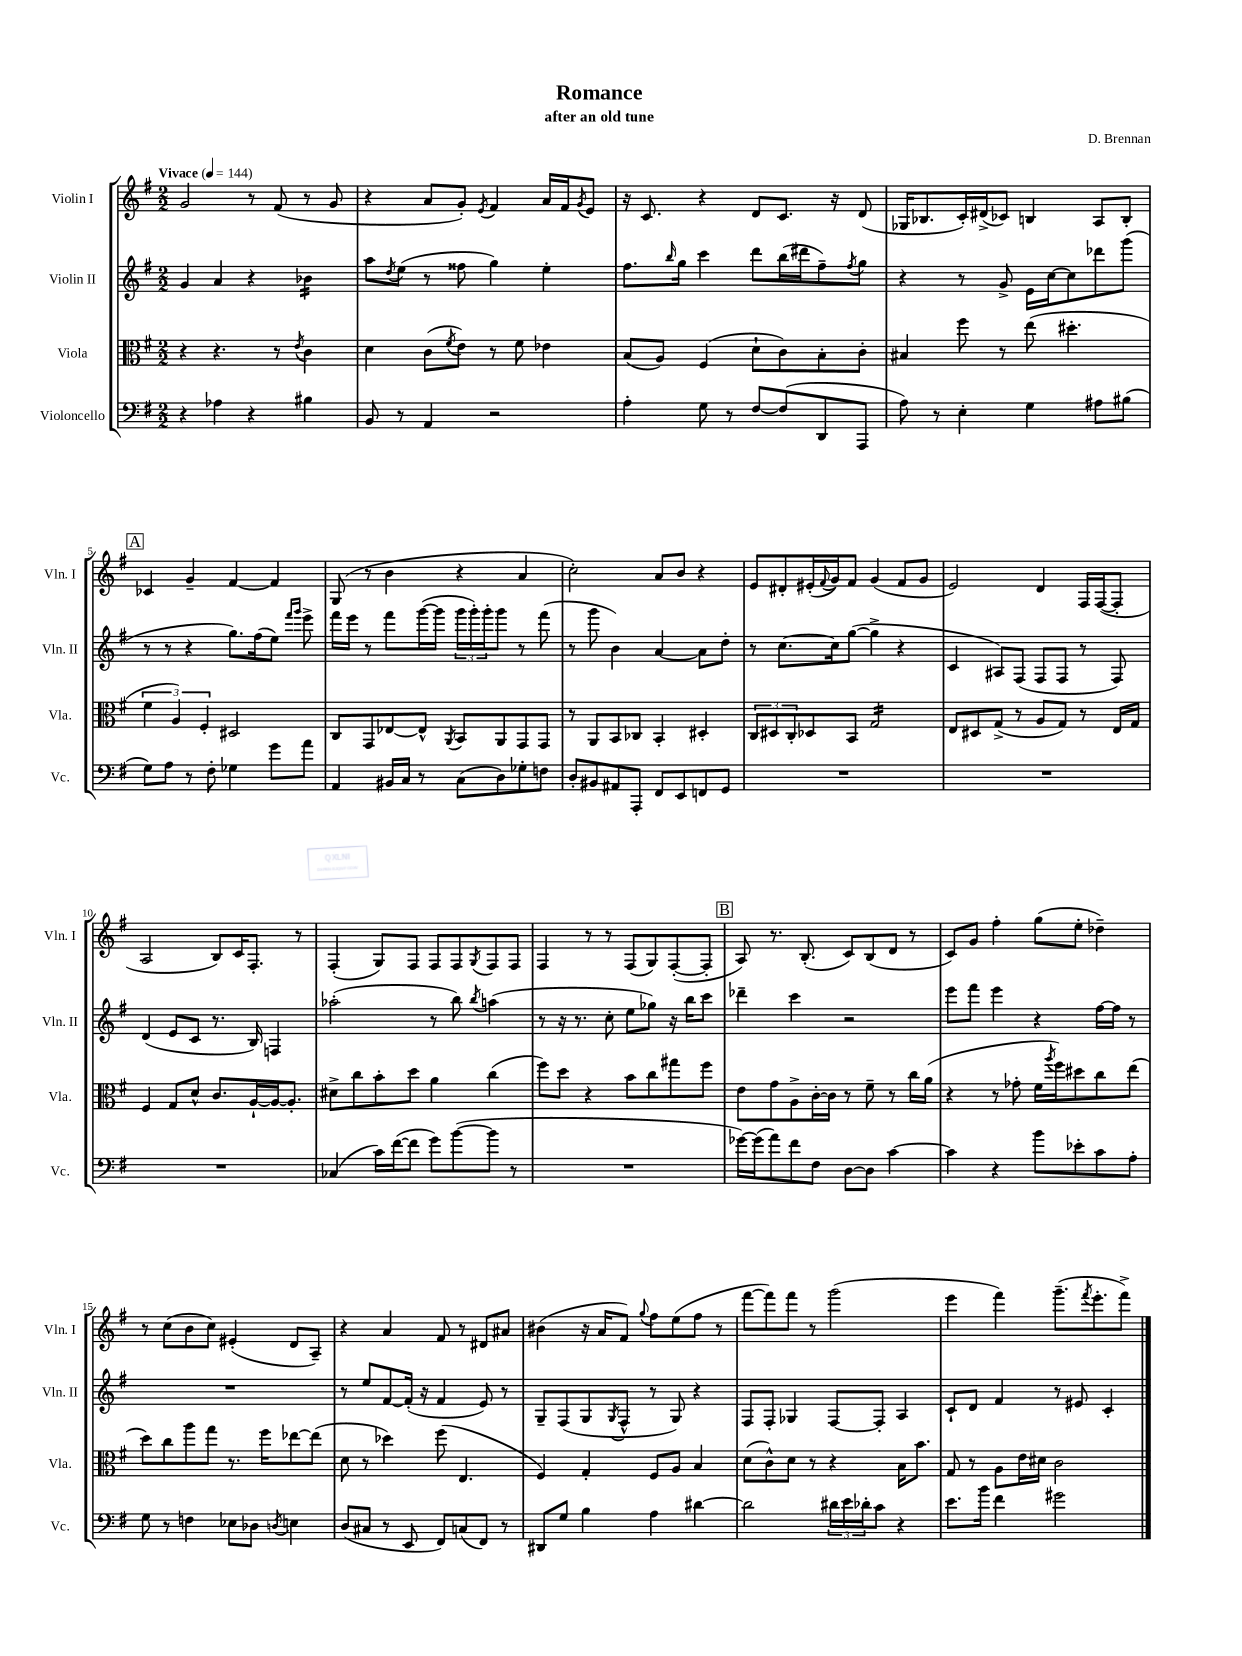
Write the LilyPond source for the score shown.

\header { title = "Romance" composer = "D. Brennan" subtitle = "after an old tune" }
<<
\new StaffGroup <<
\new Staff = "s0" \with { instrumentName = "Violin I" shortInstrumentName = "Vln. I" } {
    \clef treble \key g \major \numericTimeSignature \time 2/2 \tempo "Vivace" 4 = 144
    g'2 r8 fis'8( r8 g'8 |
    r4 a'8 g'8-.) \acciaccatura { e'8 } fis'4 a'16 fis'16 \acciaccatura { g'8 } e'8 |
    r16 c'8. r4 d'8 c'8. r16 d'8( |
    ges16 bes8. c'16-.) dis'16->( ces'8) b4 a8 b8-. |
    \mark \markup { \box "A" } ces'4 g'4-- fis'4~ fis'4 |
    g8( r8 b'4 r4 a'4 |
    c''2-.) a'8 b'8 r4 |
    e'8 dis'8-. eis'16-.( \appoggiatura { fis'8 } g'16) fis'8 g'4( fis'8 g'8 |
    e'2) d'4 fis16 fis16~( fis8-. |
    a2 b8) c'16 fis8.-. r8 |
    fis4-.( g8) fis8 fis8 fis8 \acciaccatura { g8 } fis8 fis8 |
    fis4 r8 r8 fis8( g8) fis8~-.( fis8-. |
    \mark \markup { \box "B" } a8) r8. b8.-.( c'8) b8( d'8 r8 |
    c'8) g'8 fis''4-. g''8( e''8-. des''4--) |
    r8 c''8( b'8 c''8) eis'4-.( d'8 a8--) |
    r4 a'4 fis'8 r8 dis'8 ais'8 |
    bis'4( r16 a'16 fis'8) \appoggiatura { g''8 } fis''8 e''8( fis''8 r8 |
    fis'''8~ fis'''8) fis'''8 r8 g'''2( |
    e'''4 fis'''4) g'''8.--( \acciaccatura { fis'''8 } e'''8.-. fis'''8->) \bar "|." |
}
\new Staff = "s1" \with { instrumentName = "Violin II" shortInstrumentName = "Vln. II" } {
    \clef treble \key g \major \numericTimeSignature \time 2/2
    g'4 a'4 r4 bes'4:16 |
    a''8 \acciaccatura { d''8 } e''8( r8 fisis''8 g''4) e''4-. |
    fis''8. \grace { b''16 } g''16 c'''4 d'''8 b''16( dis'''16 fis''8--) \acciaccatura { fis''8 } g''8 |
    r4 r8 g'8-> e'16 c''16~ c''8 des'''8 g'''8( |
    \mark \markup { \box "A" } r8 r8 r4 g''8.) fis''16( e''8) \grace { fis'''16 g'''16 } e'''8-> |
    fis'''16 e'''16 r8 fis'''8 g'''16~( g'''16 \tuplet 3/2 { g'''16 g'''16-.) g'''16-. } g'''8 r8 fis'''8( |
    r8 g'''8 b'4) a'4~ a'8 d''8-. |
    r8 c''8.~ c''16 g''8~( g''4-> r4 |
    c'4 ais8) fis8( fis8 fis8 r8 fis8) |
    d'4( e'8 c'8 r8. b16) f4 |
    aes''2-.( r8 b''8) \acciaccatura { b''8 } a''4( |
    r8 r16 r8. c''8-. e''8 ges''8) r16 b''16 c'''8 |
    \mark \markup { \box "B" } des'''4-- c'''4 r2 |
    e'''8 fis'''8 e'''4 r4 fis''16~ fis''16 r8 |
    R1 |
    r8 e''8 fis'8~ fis'16-.( r16 fis'4 e'8) r8 |
    g8-- fis8( g8 \acciaccatura { g8 } fis8-^ r8 g8) r4 |
    fis8 fis8-. ges4 fis8~ fis8-. a4 |
    c'8-! d'8 fis'4 r8 eis'8 c'4-. \bar "|." |
}
\new Staff = "s2" \with { instrumentName = "Viola" shortInstrumentName = "Vla." } {
    \clef alto \key g \major \numericTimeSignature \time 2/2
    r4 r4. r8 \acciaccatura { e'8 } c'4 |
    d'4 c'8( \acciaccatura { fis'8 } e'8) r8 fis'8 ees'4 |
    b8( a8) fis4( d'8-! c'8) b8-. c'8-. |
    bis4 fis''8 r8 e''8( dis''4.-. |
    \mark \markup { \box "A" } \tuplet 3/2 { fis'4 a4) fis4-. } dis2 |
    c8 g,8 ees8~ ees8-^ \acciaccatura { a,8 } b,8 a,8 g,8 g,8 |
    r8 a,8 b,8 ces8 b,4-. dis4-. |
    \tuplet 3/2 { c8 dis8 c8-. } des8 b,8 g2:16 |
    e8 dis8 g8->( r8 a8 g8) r8 e16 g16 |
    fis4 g8 d'8-^ c'8. a16~-! a16~ a8.-. |
    dis'8-> c''8 b'8-. d''8 a'4 c''4( |
    fis''8) d''8 r4 b'8 c''8 gis''8 fis''8 |
    \mark \markup { \box "B" } e'8 g'8 a8-> c'16~-. c'16 r8 fis'8-- r8 c''16 a'16( |
    r4 r8 ges'8-. fis'16 \acciaccatura { a''8 } fis''16) dis''8 c''8 e''8( |
    d''8) c''8 a''8 g''8 r8. fis''16 ees''8~ ees''8( |
    d'8 r8 des''4) fis''8( e4. |
    fis4) g4-. fis8 a8 b4 |
    d'8( c'8-^) d'8 r8 r4 b16 b'8. |
    g8 r8 a8 e'16 dis'16 c'2 \bar "|." |
}
\new Staff = "s3" \with { instrumentName = "Violoncello" shortInstrumentName = "Vc." } {
    \clef bass \key g \major \numericTimeSignature \time 2/2
    r4 aes4 r4 bis4 |
    b,8 r8 a,4 r2 |
    a4-. g8 r8 fis8~ fis8( d,8 a,,8 |
    a8) r8 e4-. g4 ais8 bis8( |
    \mark \markup { \box "A" } g8) a8 r8 fis8-. ges4 g'8 a'8 |
    a,4 bis,16 c16 r8 c8( d8) ges8-. f8 |
    d8-. bis,8 ais,8 a,,8-. fis,8 e,8 f,8 g,8 |
    R1 |
    R1 |
    R1 |
    ces4( c'16) fis'16~( fis'8 g'8) b'8~( b'8 r8 |
    R1 |
    \mark \markup { \box "B" } ges'16~) ges'16( a'8) fis'8 fis8 d8~ d8 c'4~ |
    c'4 r4 b'8 ees'8-. c'8 a8-. |
    g8 r8 f4 ees8 des8 \acciaccatura { d8 } e4 |
    d8( cis8 r8 e,8 fis,8) c8( fis,8) r8 |
    dis,8 g8 b4 a4 dis'4~ |
    dis'2 \tuplet 3/2 { dis'16 e'16 des'16-. } c'8 r4 |
    e'8. b'16 fis'4 gis'2 \bar "|." |
}
>>
>>
